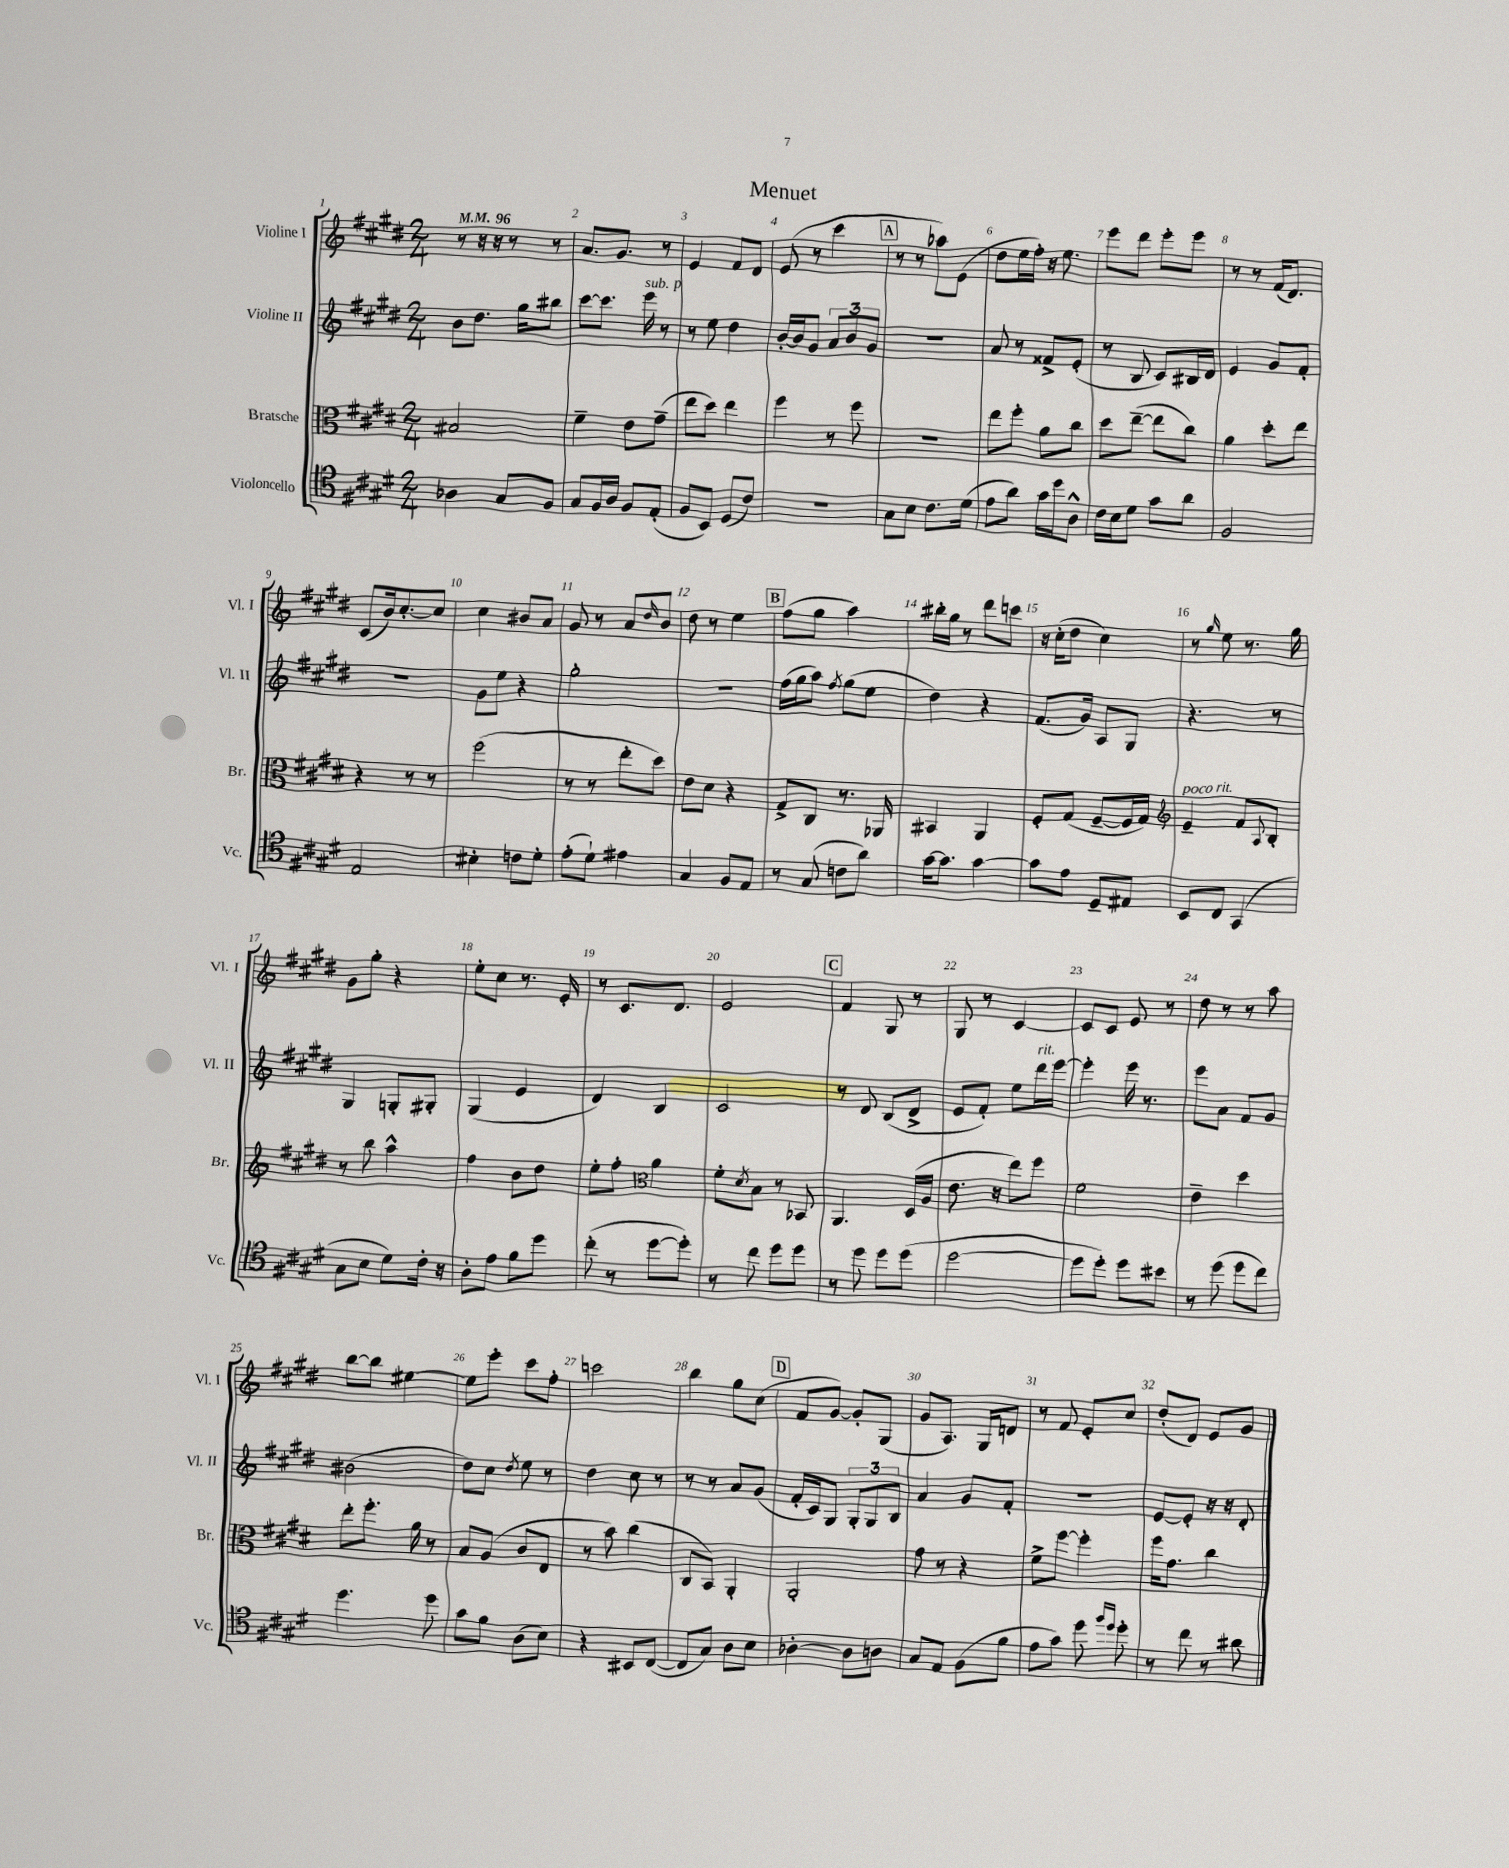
\header { title = "Menuet" }
<<
\new StaffGroup <<
\new Staff = "s0" \with { instrumentName = "Violine I" shortInstrumentName = "Vl. I" } {
    \clef treble \key e \major \numericTimeSignature \time 2/4 \tempo 4 = 96
    r8 r16 r16 r8 r8 |
    a'8. gis'8. r8 |
    e'4 fis'8 dis'8 |
    e'8( r8 cis'''4 |
    \mark \markup { \box "A" } r8 r8 aes''8) e'8( |
    dis''8 e''16 fis''16-.) r16 e''8. |
    e'''8 dis'''8 e'''8-. e'''8 |
    r8 r8 fis'16( dis'8.) |
    cis'8( b'16) cis''8.~-. cis''8 |
    cis''4 bis'8 a'8 |
    gis'8 r8 a'8 \grace { dis''16 } b'8 |
    dis''8 r8 e''4 |
    \mark \markup { \box "B" } fis''8( gis''8 a''4) |
    bis''16-. gis''16 r8 dis'''8 c'''8 |
    r16 cis''16-.( dis''8 cis''4) |
    r8 \grace { gis''16 } e''8 r8. gis''16 |
    gis'8 gis''8-. r4 |
    e''8-. cis''8 r8. e'16-. |
    r8 cis'8. dis'8. |
    e'2 |
    \mark \markup { \box "C" } fis'4 gis8 r8 |
    gis8 r8 cis'4~ |
    cis'8 cis'8 e'8 r8 |
    dis''8 r8 r8 a''8 |
    b''8~ b''8 eis''4~ |
    eis''8 e'''8-. cis'''8 fis''8-. |
    c'''2 |
    b''4 gis''8 cis''8( |
    \mark \markup { \box "D" } fis'8 gis'8~) gis'8-. gis8( |
    gis'8 a8.) gis16 d'8 |
    r8 fis'8 e'8-. cis''8 |
    dis''8-.( dis'8) e'8 gis'8 \bar "|." |
}
\new Staff = "s1" \with { instrumentName = "Violine II" shortInstrumentName = "Vl. II" } {
    \clef treble \key e \major \numericTimeSignature \time 2/4
    b'8 dis''8. gis''16 bis''8 |
    cis'''8~ cis'''8. e'''16^\markup { \italic "sub. p" } r8 |
    r8 e''8 dis''4 |
    b'16~-. b'16 gis'8 \tuplet 3/2 { a'8 b'8 gis'8 } |
    \mark \markup { \box "A" } R2 |
    a'8 r8 fisis'8-> e'8-.( |
    r8 b8 cis'8) bis16 dis'16 |
    e'4 gis'8 fis'8-. |
    R2 |
    gis'8 e''8 r4 |
    gis''2-. |
    R2 |
    \mark \markup { \box "B" } fis''16( gis''16 a''8) \acciaccatura { fis''8 } gis''8( e''8 |
    dis''4) r4 |
    fis'8.( gis'16) a8 gis8 |
    r4. r8 |
    gis4 g8-. gis8-. |
    gis4( e'4 |
    dis'4) b4 |
    cis'2 |
    \mark \markup { \box "C" } r8 dis'8 b8( dis'8-> |
    e'8 fis'8-.) e''8 dis'''16^\markup { \italic "rit." } e'''16~ |
    e'''4-. e'''16 r8. |
    e'''8 a'8 fis'8 gis'8 |
    bis'2( |
    dis''8) cis''8 \acciaccatura { dis''8 } e''8 r8 |
    dis''4 cis''8 r8 |
    r8 r8 a'8 gis'8( |
    \mark \markup { \box "D" } fis'16-. cis'16) gis8 \tuplet 3/2 { gis8-. gis8 b8 } |
    a'4 gis'8 fis'8-. |
    r2 |
    e'8~ e'8-. r16 r16 dis'8-. \bar "|." |
}
\new Staff = "s2" \with { instrumentName = "Bratsche" shortInstrumentName = "Br." } {
    \clef alto \key e \major \numericTimeSignature \time 2/4
    bis2 |
    fis'4-- e'8 gis'8--( |
    e''8 dis''8) e''4 |
    fis''4 r8 fis''8 |
    \mark \markup { \box "A" } r2 |
    e''8 fis''8-. a'8 cis''8 |
    dis''8 e''8~--( e''8 cis''8) |
    a'4 dis''8-. e''8 |
    r4 r8 r8 |
    fis''2( |
    r8 r8 e''8-. dis''8) |
    e'8 dis'8 r4 |
    \mark \markup { \box "B" } gis8-> cis8 r8. aes,16 |
    bis,4 a,4 |
    fis8-. gis8( fis8~-- fis16 gis16) |
    \clef treble e'4--^\markup { \italic "poco rit." } fis'8 \appoggiatura { a8 } b8-. |
    r8 b''8 a''4-^ |
    fis''4 b'8 dis''8 |
    e''8-. fis''8-. \clef alto a'4 |
    fis'8-. \acciaccatura { dis'8 } b8 r8 bes,8 |
    \mark \markup { \box "C" } a,4. dis16( a16 |
    e'8. r16 e''8) fis''8 |
    fis'2 |
    e'4-- dis''4 |
    e''8-. fis''8.-. a'16 r8 |
    b8 a8( cis'8 e8 |
    r8 b'8) cis''4( |
    cis8 b,8) a,4-. |
    \mark \markup { \box "D" } a,2-. |
    gis'8 r8 r4 |
    fis'8-> fis''8~ fis''4-. |
    fis''16 gis'8. cis''4 \bar "|." |
}
\new Staff = "s3" \with { instrumentName = "Violoncello" shortInstrumentName = "Vc." } {
    \clef tenor \key e \major \numericTimeSignature \time 2/4
    aes4 gis8 fis8 |
    gis8 fis16 a16 fis8 e8-.( |
    fis8 b,8) dis8( cis'8) |
    r2 |
    \mark \markup { \box "A" } gis8 b8 cis'8. dis'16( |
    e'8 a'8) gis'16 dis''16 a8-^ |
    cis'16 b16 dis'8 gis'8 a'8 |
    fis2 |
    e2 |
    bis4-. c'8 dis'8-. |
    e'8-.( dis'8-!) eis'4 |
    gis4 fis8 e8 |
    \mark \markup { \box "B" } r8 gis8( c'8 a'8) |
    gis'16~ gis'8. gis'4~ |
    gis'8 e'8 dis8-- eis8 |
    b,8 cis8 gis,4( |
    gis8 b8 dis'8) cis'16-. r16 |
    a8-. e'8 fis'8 dis''8 |
    cis''8-.( r8 dis''8~ dis''8-.) |
    r8 cis''8 dis''8 dis''8 |
    \mark \markup { \box "C" } r8 dis''8 dis''8 dis''8( |
    dis''2~ |
    dis''8 dis''8-.) dis''8 bis'8 |
    r8 dis''8( dis''8 cis''8) |
    dis''4. dis''8 |
    gis'8 fis'8 a8( b8) |
    r4 bis,8 cis8~( |
    cis8 gis8) a8 b8 |
    \mark \markup { \box "D" } aes4~-. aes8 a8 |
    gis8 e8 fis8( fis'8 |
    e'8 gis'8) dis''8 \grace { fis''16 dis''16 } dis''8-. |
    r8 cis''8 r8 ais'8 \bar "|." |
}
>>
>>
\layout { \context { \Score \override BarNumber.break-visibility = ##(#f #t #t) barNumberVisibility = #all-bar-numbers-visible } }
